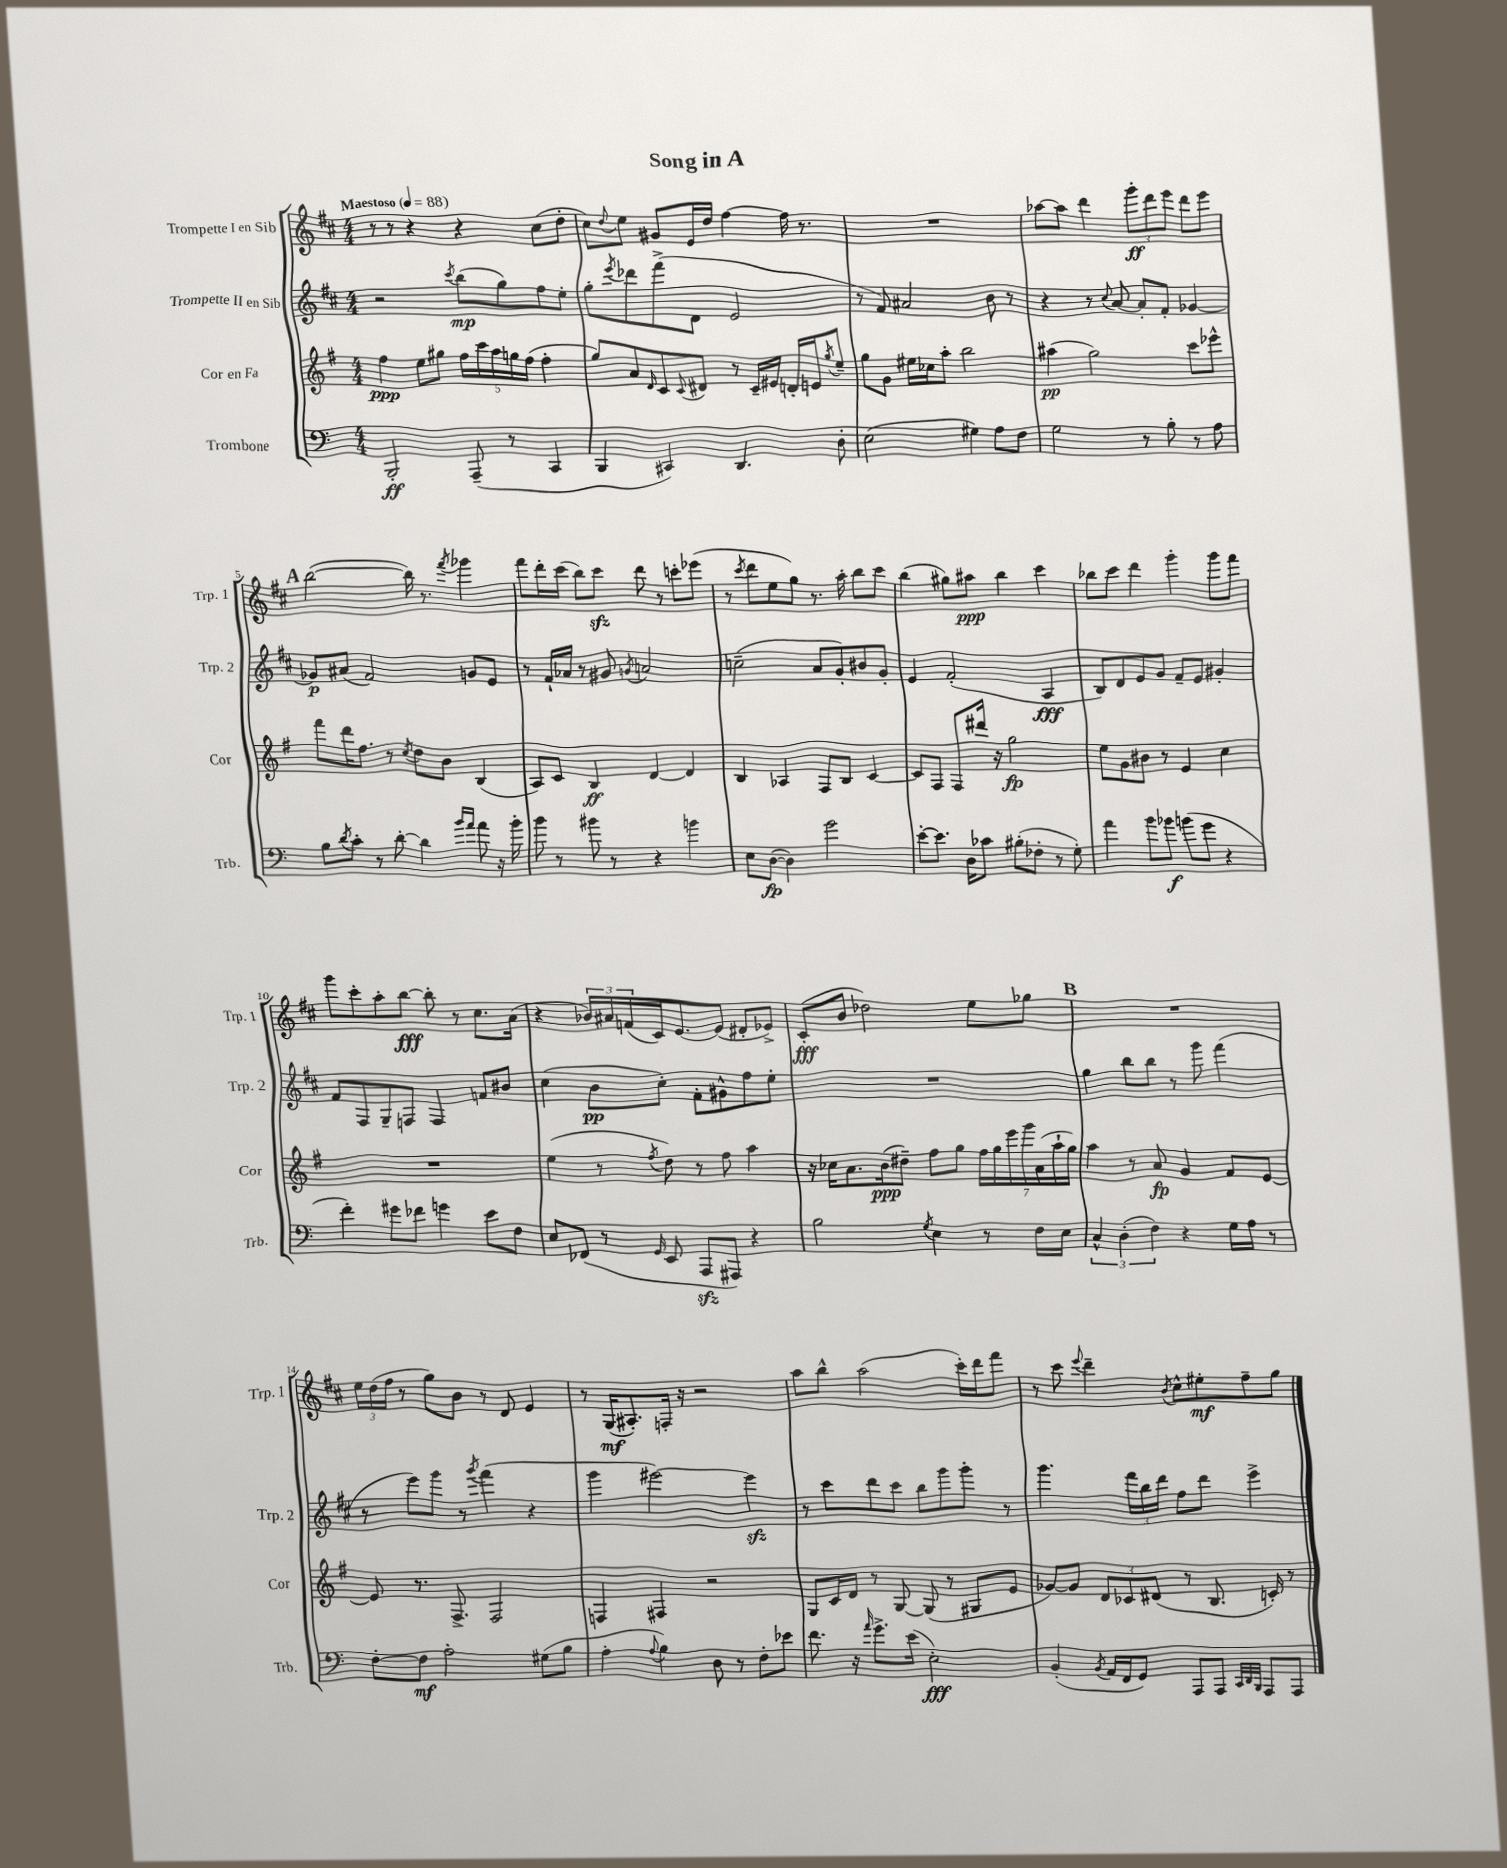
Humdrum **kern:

**kern	**kern	**kern	**kern
*staff4	*staff3	*staff2	*staff1
*clefF4	*clefG2	*clefG2	*clefG2
*k[]	*k[f#]	*k[f#c#]	*k[f#c#]
*M4/4	*M4/4	*M4/4	*M4/4
*MM88	*MM88	*MM88	*MM88
2BBB'	4ff#	2r	8r
.	.	.	8r
.	8ee	.	4r
.	8gg#	.	.
.	.	8qccc#	.
(8AAA~	20ff#	(8bb	4r
.	20ccc	.	.
.	20aa	.	.
8r	.	8gg)	.
.	20gg	.	.
.	(20ff#	.	.
4CC	4ff#'	8ff#	(8cc#
.	.	8ee'	8dd'
=	=	=	=
4BBB	8gg)	8gg'	8cc#)
.	.	8qeee	8qqdd
.	8a	8ddd-	8ee
.	16qqd	.	.
4CC#)	8c	(8fff#^	8g#
.	8qqc	.	.
.	8d#	8d	16e
.	.	.	16dd
4.DD	8r	2e	[4ff#
.	16c~	.	.
.	16e#	.	.
.	16d'	.	16ff#]
.	16e	.	8.r
.	8qgg	.	.
8D'	8ee~	.	.
=	=	=	=
(2E	8gg	8r	1r
.	8g	8f#)	.
.	16ee#	2a#	.
.	16cc-	.	.
.	8aa'	.	.
4G#)	2bb	.	.
8A	.	8b	.
8F	.	8r	.
=	=	=	=
2G	(4aa#	4r	[8aa-
.	.	.	8aa-]
.	2gg)	8r	4ddd
.	.	8qqcc#	.
.	.	[8a	.
8r	.	8a']	12ggg'
.	.	.	12ddd
8B'	.	8f#'	.
.	.	.	12eee
8r	8ccc	[4g-	8ddd
8A	8eee-^^	.	8eee
=	=	=	=
8B	8fff#	8g-]	([2bb
8qd	.	.	.
8c'	16ddd	(8a#	.
.	8.ff#	.	.
8r	.	2f#)	.
[8d'	8r	.	.
.	8qcc	.	.
4d]	8dd	.	16bb])
.	.	.	8.r
.	8b	.	.
16qqb	.	.	.
16qqa	.	.	8qfff#
8a	(4B	8g	4ggg-
16r	.	8e	.
16b'	.	.	.
=	=	=	=
8b	8A)	8r	8fff#
8r	8c	16f#`	16ddd'
.	.	16a-	(16ccc#
8b#	4B	8r	8bb)
8r	.	8g#	8ccc#
.	.	8qg	.
4r	[4d	2a	8ddd
.	.	.	8r
4b	4d]	.	8ccc'
.	.	.	(8eee-
=	=	=	=
8E	4B	(2cc~	8r
.	.	.	8qccc#
([8D	.	.	8ddd
4D])	4A-	.	8ee
.	.	.	8gg)
2g	8F#	8a	8.r
.	8B	8g')	.
.	.	.	16aa'
.	[4c	8b#	8bb
.	.	8g'	8ccc#
=	=	=	=
[8e'	8c]	4e	(4bb
8.e]	8F#	.	.
.	8F#	(2f#'	8gg#)
16D	.	.	.
8c-	16ddd#	.	8aa#
.	16r	.	.
(8B#'	2gg	.	4bb
8F-'	.	.	.
8r	.	4A	4ccc#
8G')	.	.	.
=	=	=	=
4a	8ee	8B)	8bb-
.	8g	8d	8ccc#
8b	8b#	8e	4ddd
8b-	8r	8g	.
(8b	4e	8f#~	4ggg'
8g	.	8e	.
4r	4cc	4g#'	8ggg
.	.	.	8fff#
=	=	=	=
4f')	1r	8f#	8ggg
.	.	8F#	8ccc#'
8g#	.	8G~	8aa'
8f-	.	8F	[8bb
4g	.	4F	8bb']
.	.	.	8r
8e	.	8f	8.cc#
8F	.	8b#	.
.	.	.	(16a
=	=	=	=
8E	(4ee	(4cc#	4r
(8FF-	.	.	.
8r	8r	8b	24b-)
.	.	.	24a#
.	.	.	(24f
16qqGG	8qff#	.	.
8EE	8dd)	8cc#')	16c#)
.	.	.	[8.e
8AAA	8r	8f#'	.
8AAA#)	8ff#	8g#^^	(8e]
4r	4aa	8ff#	8d#'
.	.	8ee'	8e-^)
=	=	=	=
2B	16r	1r	(8c#'
.	16cc-	.	.
.	8.a	.	8b
.	.	.	2dd-)
.	(16b	.	.
.	8dd#~)	.	.
8qG	.	.	.
4E	8ff#	.	.
.	8gg	.	.
8r	28ff#	.	8ee
.	28gg	.	.
.	28eee	.	.
.	28ggg	.	.
16F	.	.	8gg-
.	(28a	.	.
.	28aa`	.	.
16E	.	.	.
.	28gg)	.	.
=	=	=	=
6C^^	4aa	4gg	1r
(6D'	.	.	.
.	8r	8bb	.
6F)	.	.	.
.	8a	8bb	.
4r	4g	8r	.
.	.	8ggg	.
16G	8f#	(4fff#	.
16A	.	.	.
8r	[8e	.	.
=	=	=	=
[8F'	8e]	8r	24ee
.	.	.	(24dd
.	.	.	24ff#
8F]	8.r	8eee)	8r
2A'	.	8ggg	8gg)
.	8.F#^	.	.
.	.	8r	8b
.	.	8qggg	.
.	2F#	(4fff#	8r
.	.	.	8d
(8G#	.	4r	4e
8B	.	.	.
=	=	=	=
4A'	4F	4ggg	8r
.	.	.	(16G
.	.	.	8.A#')
8qqA	.	.	.
4B)	4F#	[2eee#)	.
.	.	.	16F'
.	.	.	16r
8D	2r	.	2r
8r	.	.	.
8F'	.	4eee#]	.
8e-	.	.	.
=	=	=	=
8.f	8G	8r	8aa
.	16c	8ccc#	8bb^^
16r	16d	.	.
16qqa	.	.	.
8.g^	8r	8ddd	(2aa
.	[8G	8ccc#	.
(16e	.	.	.
2E')	(8G]	8bb	.
.	8r	8ggg	.
.	8G#	8ggg'	16ccc#')
.	.	.	16ddd
.	8e	8r	8fff#
=	=	=	=
(4BB'	[8g-)	4.ggg	8r
.	8g-]	.	8ccc#
8qBB	.	.	8qqeee
16AA	12d	.	4ddd~
16FF	.	.	.
.	12c-	.	.
8GG)	.	24fff#	.
.	(12d#	24bb	.
.	.	24ddd	.
.	.	.	8qb
8AAA	8r	8ff#	8cc#^^
8AAA	8.B	8ddd	8ee#'
32qqCC	.	.	.
32qqDD	.	.	.
32qqBBB	.	.	.
8AAA	.	4eee^	8ff#~
.	16c')	.	.
8AAA	8r	.	8gg
==	==	==	==
*-	*-	*-	*-
